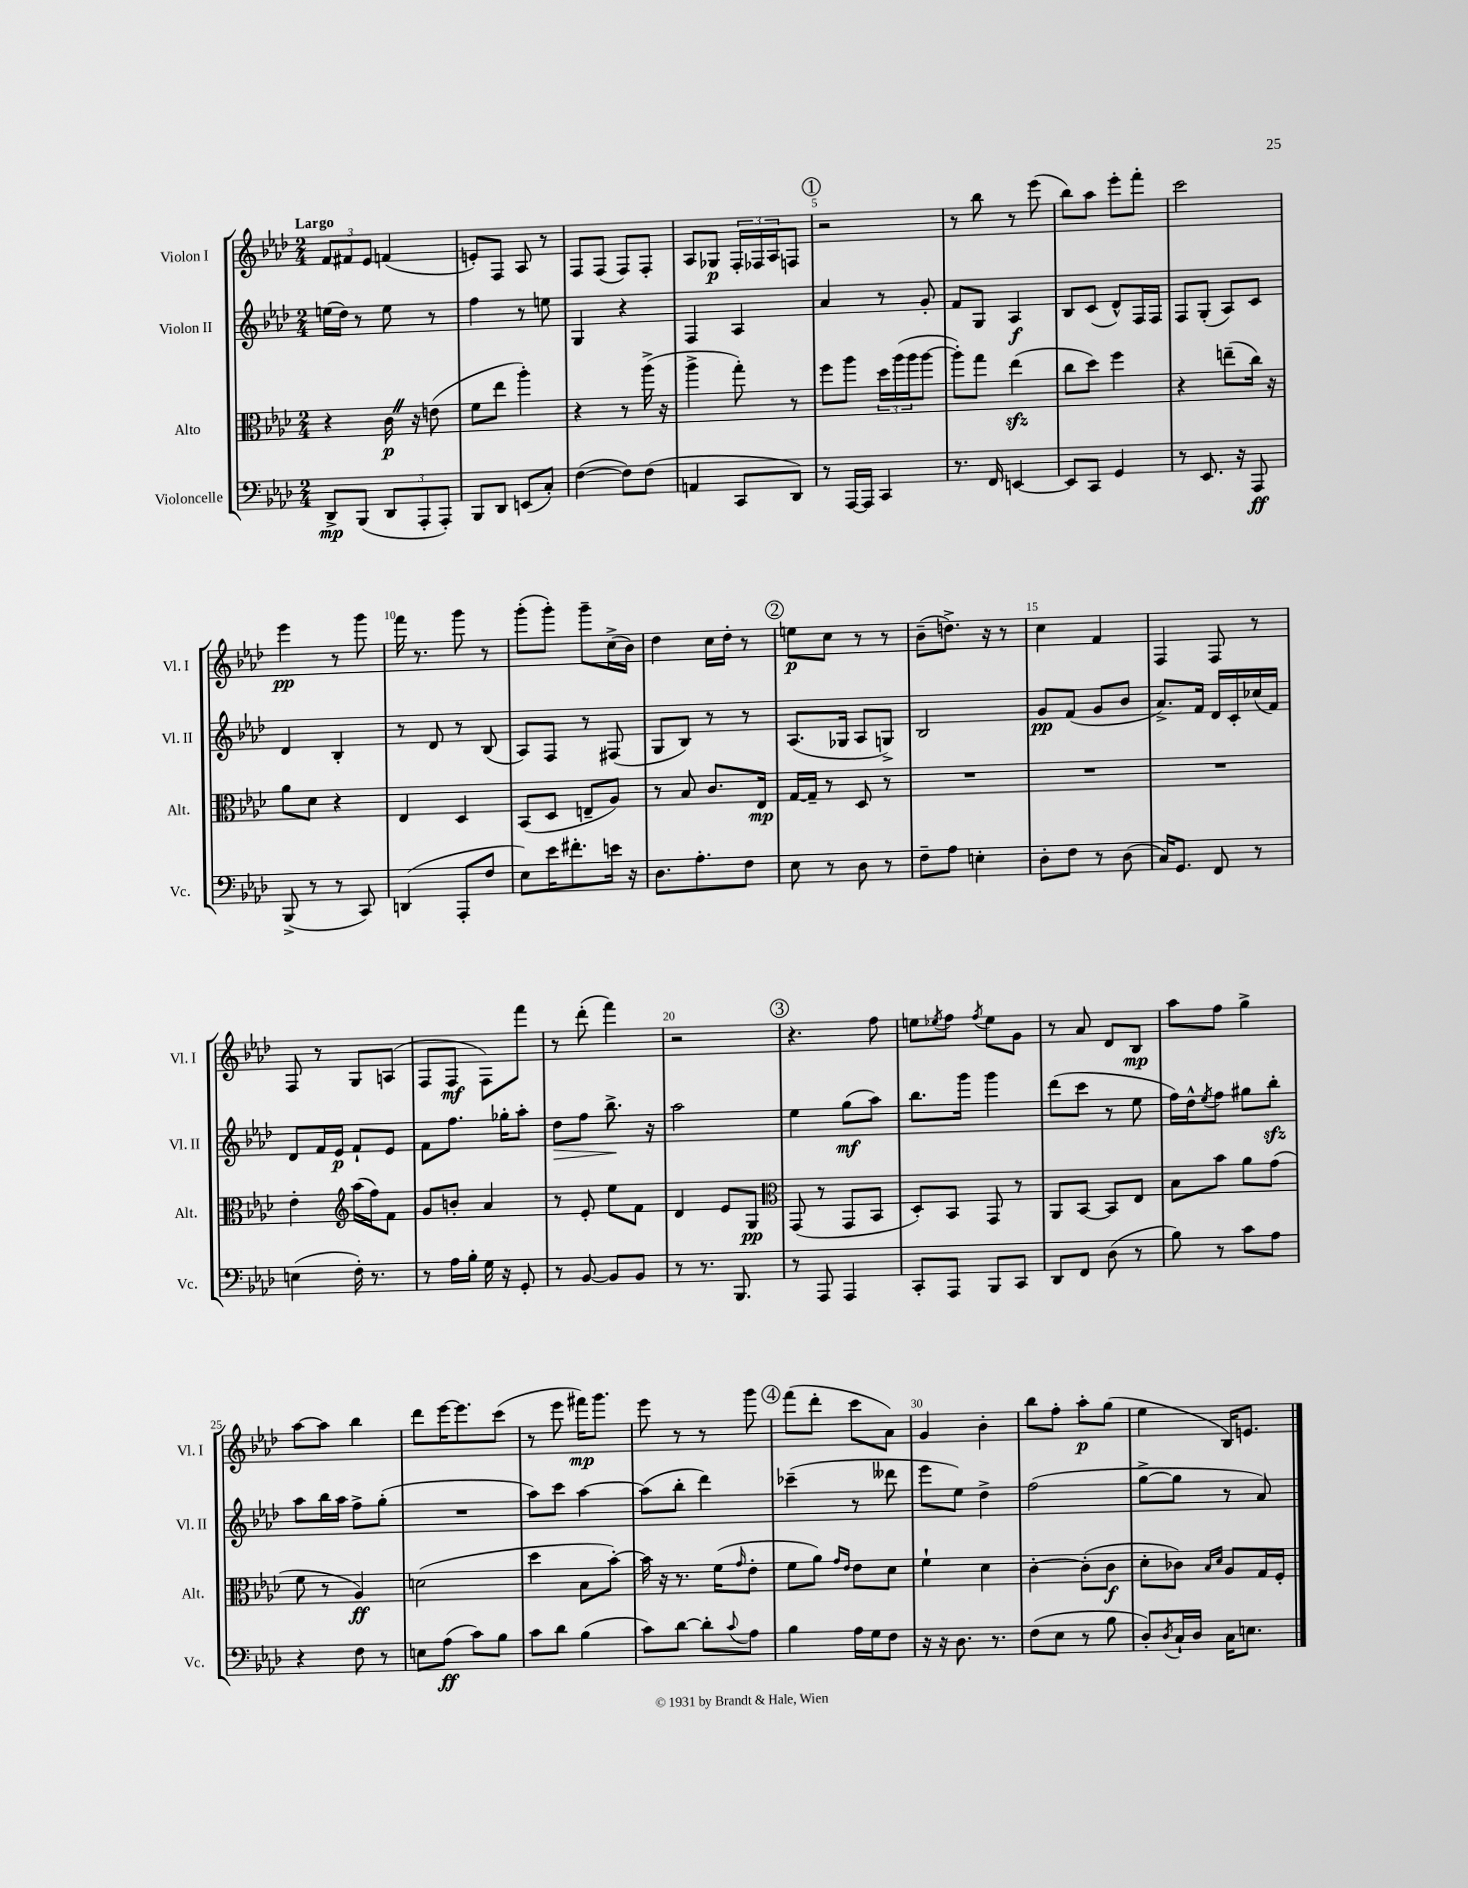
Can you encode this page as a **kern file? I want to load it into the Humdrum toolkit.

**kern	**kern	**kern	**kern
*staff4	*staff3	*staff2	*staff1
*clefF4	*clefC3	*clefG2	*clefG2
*k[b-e-a-d-]	*k[b-e-a-d-]	*k[b-e-a-d-]	*k[b-e-a-d-]
*M2/4	*M2/4	*M2/4	*M2/4
8DD-^	4r	(16ee	12f
.	.	16dd-)	.
.	.	.	12f#
(8BBB-	.	8r	.
.	.	.	12e-
12DD-	16c	8ee	(4f
.	16r	.	.
12AAA-'	.	.	.
.	(8e	8r	.
12AAA-')	.	.	.
=	=	=	=
8BBB-	8f	4ff	8e')
8DD-	8ee-	.	8F
(8EE	4aa-')	8r	8A-
8C')	.	8ee	8r
=	=	=	=
([4F	4r	4G	8F
.	.	.	(8F
8F])	8r	4r	8F)
(8F	(16aa-^	.	8F'
.	16r	.	.
=	=	=	=
4AA	4aa-^	4F	8A-
.	.	.	8G-
8CC	8gg')	4A-	24F'
.	.	.	24F-
.	.	.	24A-
8DD-)	8r	.	8F
=	=	=	=
8r	8ff	4a-	2r
[16AAA-	8aa-	.	.
16AAA-]	.	.	.
4CC	24dd-	8r	.
.	(24aa-	.	.
.	24aa-	.	.
.	[8aa-	8g'	.
=	=	=	=
8.r	8aa-'])	8f	8r
.	8gg	8G	8bb-
16FF	.	.	.
[4EE	(4ee-	4A-	8r
.	.	.	(8eee-
=	=	=	=
8EE]	8cc	8B-	8bb-)
8CC	8dd-)	(8c	8aa-
4GG	4ff	8d-^^)	8eee-'
.	.	16F	8fff'
.	.	16F	.
=	=	=	=
8r	4r	8F	2ccc
8.EE-	.	(8G'	.
.	(8ee~	8A-)	.
16r	.	.	.
8AAA-	16cc)	8c	.
.	16r	.	.
=	=	=	=
(8BBB-^	8a-	4d-	4eee-
8r	8d-	.	.
8r	4r	4B-'	8r
8CC)	.	.	8ggg
=	=	=	=
(4DD	4E-	8r	16fff
.	.	.	8.r
.	.	8d-	.
8AAA-'	4D-	8r	8ggg
8F	.	(8B-	8r
=	=	=	=
8E-)	(8BB-	8A-)	(8ggg'
16e-	8D-	8F	8ggg')
8.f#'	.	.	.
.	8E~	8r	8ggg~
16e	8A-)	(8F#	(16cc^
16r	.	.	16b-)
=	=	=	=
8.D-	8r	8G	4dd-
.	8B-	8B-)	.
8.A-'	.	.	.
.	8.c	8r	16cc
.	.	.	16dd-'
8F	.	8r	8r
.	16E-	.	.
=	=	=	=
8E-	[16G	(8.A-	8ee
.	16G~]	.	.
8r	8r	.	8cc
.	.	16G-	.
8D-	8D-	8A-	8r
8r	8r	8G^)	8r
=	=	=	=
8F~	2r	2B-	(8b-~
8A-	.	.	8.dd^)
4E'	.	.	.
.	.	.	16r
.	.	.	8r
=	=	=	=
8D-'	2r	8g	4cc
8F	.	(8f	.
8r	.	8g	4f
(8D-	.	8b-	.
=	=	=	=
16C)	2r	8.a-^)	4F
8.GG	.	.	.
.	.	16f	.
8FF	.	16d-	8F
.	.	16c'	.
8r	.	(16cc-	8r
.	.	16f)	.
=	=	=	=
(4E	4e-'	8d-	8F
.	.	16f	8r
.	.	16e-	.
*	*clefG2	*	*
16F')	(16aa-	8f`	8G
8.r	16ff)	.	.
.	8f	8e-	(8A
=	=	=	=
8r	8g	8f	8F
16A-	8b'	8.ff	8F
16B-'	.	.	.
16G	4a-	.	8F)
16r	.	16gg-'	.
8GG'	.	8aa-'	8fff
=	=	=	=
8r	8r	8dd-	8r
[8BB-	8e-'	8ff	(8ddd-'
8BB-]	8ee-	8.bb-^	4fff)
8BB-	8f	.	.
.	.	16r	.
=	=	=	=
8r	4d-	2aa-	2r
8.r	.	.	.
.	8e-	.	.
8.BBB-	.	.	.
.	8G	.	.
=	=	=	=
*	*clefC3	*	*
8r	(8GG	4ee-	4.r
8AAA-	8r	.	.
4AAA-	8GG	(8gg	.
.	8BB-	8aa-)	8ff
=	=	=	=
8CC'	8D-')	8.bb-	8ee
.	.	.	8qee-
8AAA-	8BB-	.	8ff
.	.	16ggg	.
.	.	.	8qff
8BBB-	8GG	4ggg	8ee-
8CC	8r	.	8g
=	=	=	=
8DD-	8AA-	(8ddd-	8r
8FF	[8BB-	8ccc	8a-
(8D-	8BB-]	8r	8d-
8r	8E-	8ee-	8B-
=	=	=	=
8B-)	8B-	16ff)	8aa-
.	.	16dd-^^	.
.	.	8qee-	.
8r	8b-	8ff	8ff
8c	8a-	8gg#	4gg^
8A-	(8g	8bb-'	.
=	=	=	=
4r	8f	8aa-	[8aa-
.	8r	16bb-	8aa-]
.	.	16aa-	.
8F	4A-)	8ff^	4bb-
8r	.	(8gg'	.
=	=	=	=
8E	(2d	2r	8ddd-
(8A-	.	.	[16eee-
.	.	.	8.eee-]
8c)	.	.	.
8B-	.	.	(8ccc
=	=	=	=
8c	4dd-	8aa-)	8r
8d-	.	8ccc	8eee-
(4B-	8B-	[4aa-	16fff#)
.	.	.	8.ggg
.	[8b-')	.	.
=	=	=	=
8c)	16b-]	(8aa-]	8eee-
.	16r	.	.
[8d-	8.r	8bb-'	8r
8d-']	.	4ddd-)	8r
.	(16f	.	.
8qqc	16qqg	.	.
8A-	8e-'	.	8ggg
=	=	=	=
4B-	8f	(4ccc-~	(8fff
.	8a-)	.	8ddd-'
.	16qqg	.	.
.	16qqe-	.	.
16A-	8e-	8r	8ccc
16G	.	.	.
8F	8d-	8ddd--	8a-)
=	=	=	=
16r	4f`	8eee-	4g
16r	.	.	.
8.D-	.	8ee-)	.
.	4d-	4dd-^	4b-'
8.r	.	.	.
=	=	=	=
(8F	[4c'	(2ff	8bb-
8E-	.	.	8ff'
8r	(8c']	.	8aa-'
8B-	8c	.	(8gg
=	=	=	=
8D-')	8d-'	[8gg^	4ee-
8qD-	.	.	.
16C`	8c-)	8gg]	.
16D-	.	.	.
.	16qqB-	.	.
.	16qqd-	.	.
16C	8A-	8r	16B-)
8.E	.	.	8.e
.	16G	8a-)	.
.	16F'	.	.
==	==	==	==
*-	*-	*-	*-
